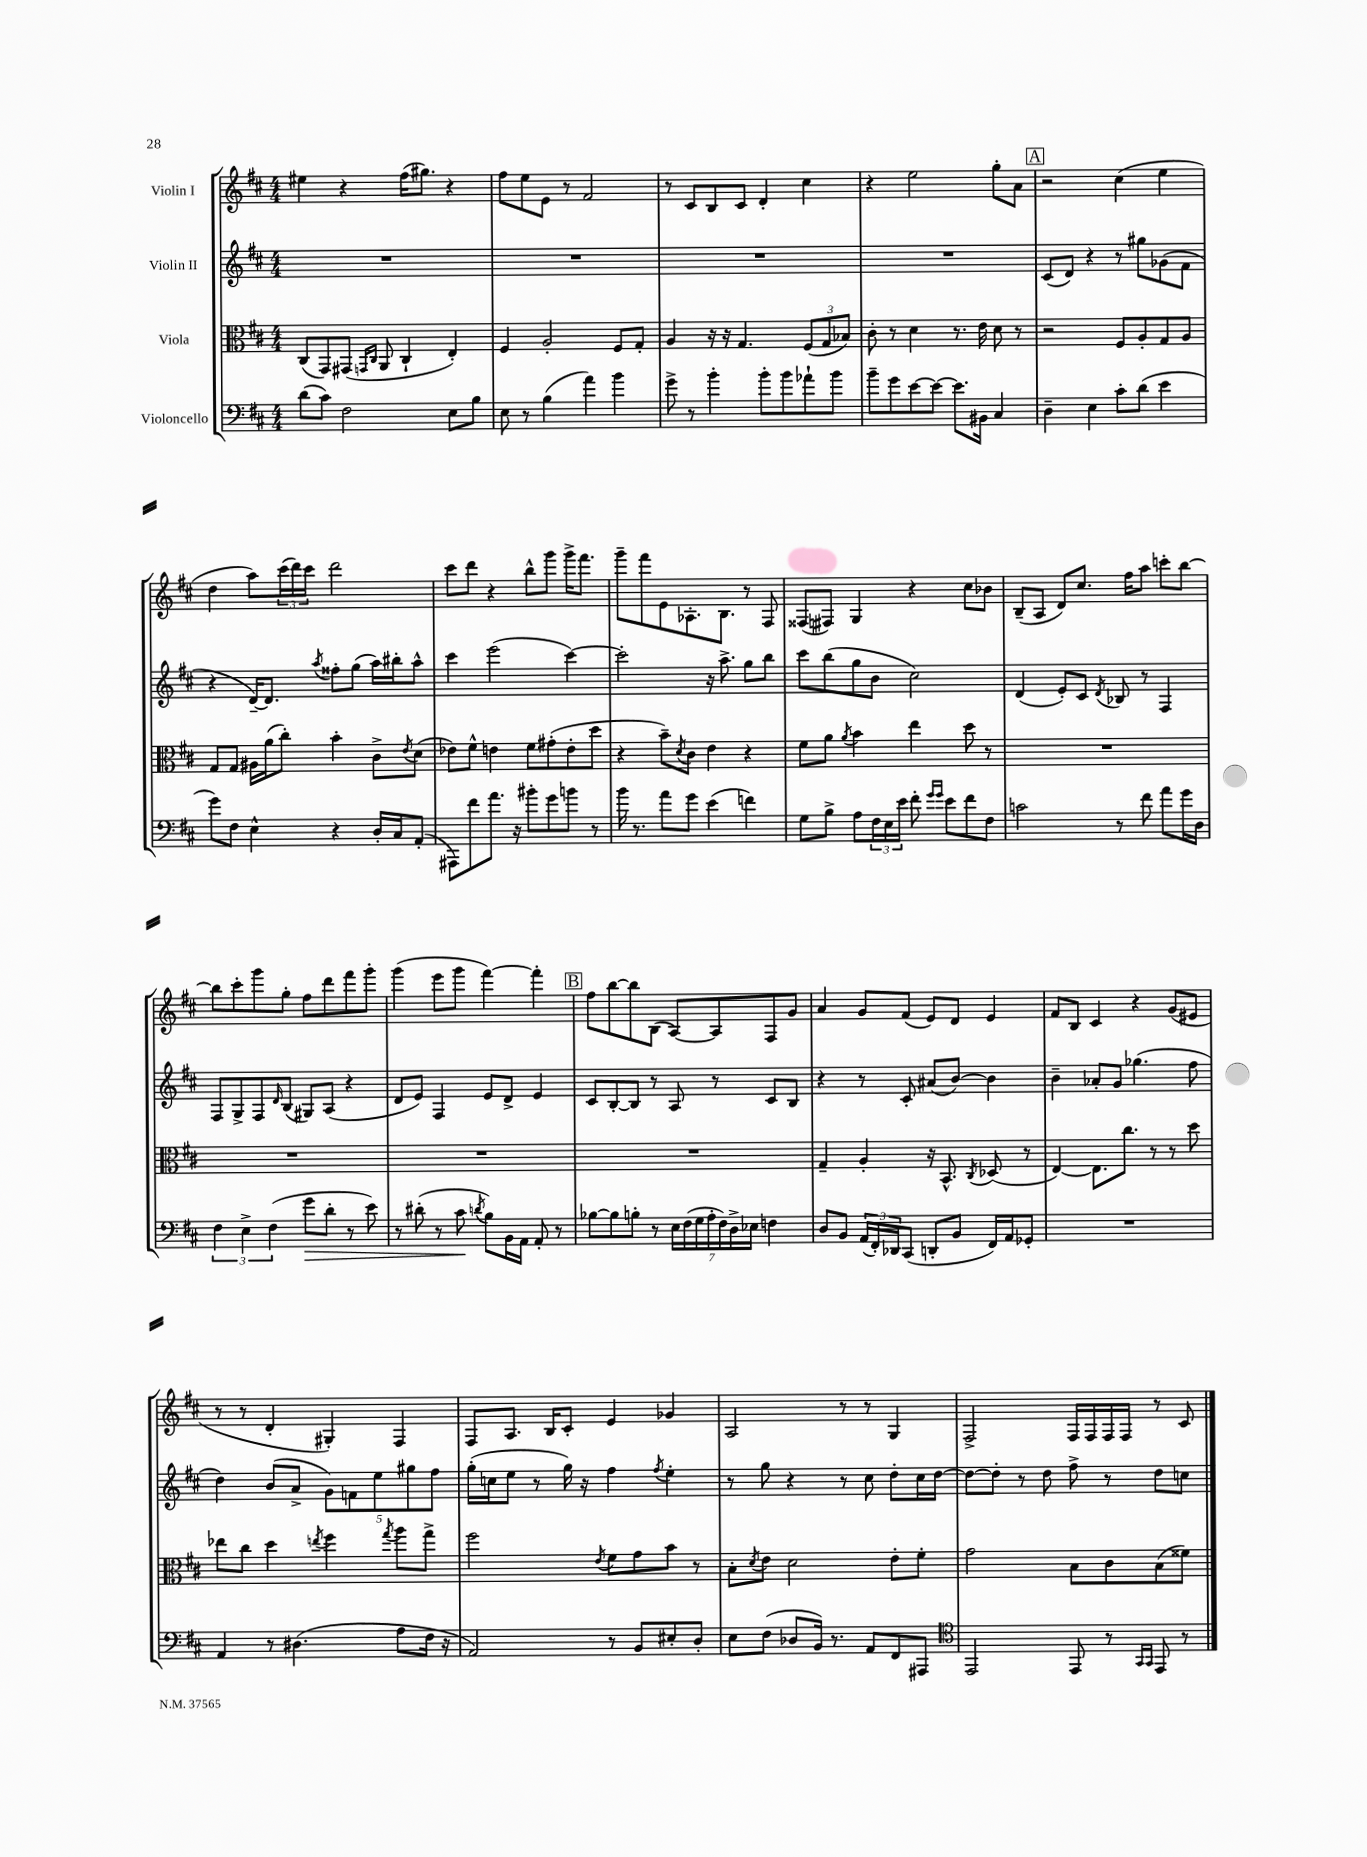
<<
\new StaffGroup <<
\new Staff = "s0" \with { instrumentName = "Violin I" } {
    \clef treble \key d \major \numericTimeSignature \time 4/4
    eis''4 r4 fis''16( gis''8.) r4 |
    fis''8 e''8 e'8 r8 fis'2 |
    r8 cis'8 b8 cis'8 d'4-. cis''4 |
    r4 e''2 g''8-. a'8 |
    \mark \markup { \box "A" } r2 cis''4( e''4 |
    d''4 a''8) \tuplet 3/2 { cis'''16( d'''16) cis'''16 } d'''2 |
    cis'''8 d'''8 r4 b''8-^ g'''8 g'''16-> fis'''8. |
    g'''8-- fis'''8 e'8 aes8.-. b8. r8 fis8 |
    fisis8( fis8) g4 r4 cis''8 bes'8 |
    b8--( a8 d'8) cis''8. fis''16 a''8 c'''8-. b''8~ |
    b''8 cis'''8-. g'''8 g''8-. fis''8 d'''8 fis'''8 g'''8-. |
    g'''4( e'''8 g'''8 fis'''4~) fis'''4-. |
    \mark \markup { \box "B" } fis''8 b''8~ b''8 b8( a8~) a8 fis8 g'8 |
    a'4 g'8 fis'8( e'8) d'8 e'4 |
    fis'8 b8 cis'4 r4 g'8( eis'8 |
    r8 r8 d'4-. gis4-.) fis4 |
    fis8 a8. b16 cis'8-. e'4 ges'4 |
    a2 r8 r8 g4 |
    fis2-> fis16 fis16 fis16 fis16 r8 cis'8 \bar "|." |
}
\new Staff = "s1" \with { instrumentName = "Violin II" } {
    \clef treble \key d \major \numericTimeSignature \time 4/4
    R1 |
    R1 |
    R1 |
    R1 |
    \mark \markup { \box "A" } cis'8( d'8) r4 r8 gis''8 ges'8( fis'8 |
    r4 d'16~--) d'8. \acciaccatura { a''8 } fisis''8-. g''8( a''16) bis''16-. a''8-^ |
    cis'''4 e'''2( cis'''4~) |
    cis'''2-. r16 a''8.-> g''8 b''8 |
    cis'''8 b''8( g''8 b'8 cis''2) |
    d'4( e'8-.) cis'8 \acciaccatura { d'8 } bes8 r8 fis4 |
    fis8 g8-> fis8 \grace { d'16 } b8( gis8) a8( r4 |
    d'8 e'8) fis4 e'8 d'8-> e'4 |
    \mark \markup { \box "B" } cis'8 b8~-. b8 r8 a8 r8 cis'8 b8 |
    r4 r8 cis'8-. ais'8( b'8~) b'4 |
    b'4-- aes'8-. g'8 ges''4.( fis''8 |
    d''4) b'8( a'8-> \tuplet 5/4 { g'8) f'8 e''8 gis''8 fis''8 } |
    g''16-.( c''16 e''8 r8 g''16) r16 fis''4 \acciaccatura { fis''8 } e''4-. |
    r8 g''8 r4 r8 cis''8 d''8-. cis''16 d''16~ |
    d''8~ d''8-. r8 d''8 fis''8-> r8 d''8 c''8 \bar "|." |
}
\new Staff = "s2" \with { instrumentName = "Viola" } {
    \clef alto \key d \major \numericTimeSignature \time 4/4
    cis8( g,8) gis,8( \grace { g,16 cis16 } a,8 cis4-! e4-.) |
    fis4 a2-. fis8 g8-. |
    a4 r16 r16 g4. \tuplet 3/2 { fis8( g8 bes8) } |
    cis'8-. r8 d'4 r8. e'16 d'8 r8 |
    \mark \markup { \box "A" } r2 fis8 a8-. g8 a8 |
    g8 g8 ais16 a'16( cis''8-.) b'4-. cis'8-> \acciaccatura { e'8 } d'8( |
    ees'8) fis'8-^ e'4 fis'8 gis'8-.( e'8-. d''8 |
    r4 b'8--) \acciaccatura { d'8 } cis'8 e'4 r4 |
    fis'8 a'8 \acciaccatura { a'8 } b'4 e''4 d''8 r8 |
    R1 |
    R1 |
    R1 |
    \mark \markup { \box "B" } R1 |
    g4-- a4-. r16 b,8.-^ \acciaccatura { cis8 } des8( r8 |
    e4~) e8. cis''8. r8 r8 d''8 |
    ees''8 cis''8 d''4 \acciaccatura { e''8 } fis''4 \acciaccatura { g''8 } a''8 g''8-> |
    fis''2 \acciaccatura { e'8 } fis'8 g'8 b'8 r8 |
    b8-. \acciaccatura { d'8 } e'8 d'2 e'8-. fis'8-. |
    g'2 b8 cis'8 b8( fisis'8) \bar "|." |
}
\new Staff = "s3" \with { instrumentName = "Violoncello" } {
    \clef bass \key d \major \numericTimeSignature \time 4/4
    d'8( cis'8) fis2 e8 b8 |
    e8 r8 b4( a'4) b'4 |
    g'8-> r8 b'4-. b'8-. b'8 aes'8-! b'8 |
    b'8-- g'8 e'8~ e'8~ e'8. bis,16 cis4 |
    \mark \markup { \box "A" } d4-- e4 cis'8-. d'8( e'4 |
    g'8) fis8 e4-^ r4 d16-. cis16 a,8-.( |
    ais,,8) fis'8 a'8. r16 bis'8-. g'8 b'8 r8 |
    b'16 r8. a'8 g'8 e'4( f'4) |
    g8 b8-> a8 \tuplet 3/2 { fis16 e16 e'16 } fis'8-. \grace { g'16 g'16 } e'8 fis'8 fis8 |
    c'2 r8 fis'8 a'8 g'16 d16 |
    \tuplet 3/2 { fis4 e4-> fis4( } g'8\> d'8-. r8 e'8) |
    r8 dis'8-.( r8 cis'8\! \acciaccatura { d'8 } b8) b,16 a,16 a,8-. r8 |
    \mark \markup { \box "B" } bes8~ bes8 b8-. r8 \tuplet 7/4 { e16 fis16( g16 a16-. fis16) d16-> ees16 } f4 |
    d8 b,8 \tuplet 3/2 { a,16( fis,16-.) des,16 } cis,8( d,8-. b,8 fis,16) a,16 ges,8-. |
    R1 |
    a,4 r8 dis4.( a8 fis16 r16 |
    a,2) r8 b,8 eis8-. d8-. |
    e8 fis8( des8 b,16) r8. a,8 fis,8 ais,,8 |
    \clef tenor e,2 e,8 r8 \grace { g,16 g,16 } e,8 r8 \bar "|." |
}
>>
>>
\layout { \context { \Score \remove "Bar_number_engraver" } }
